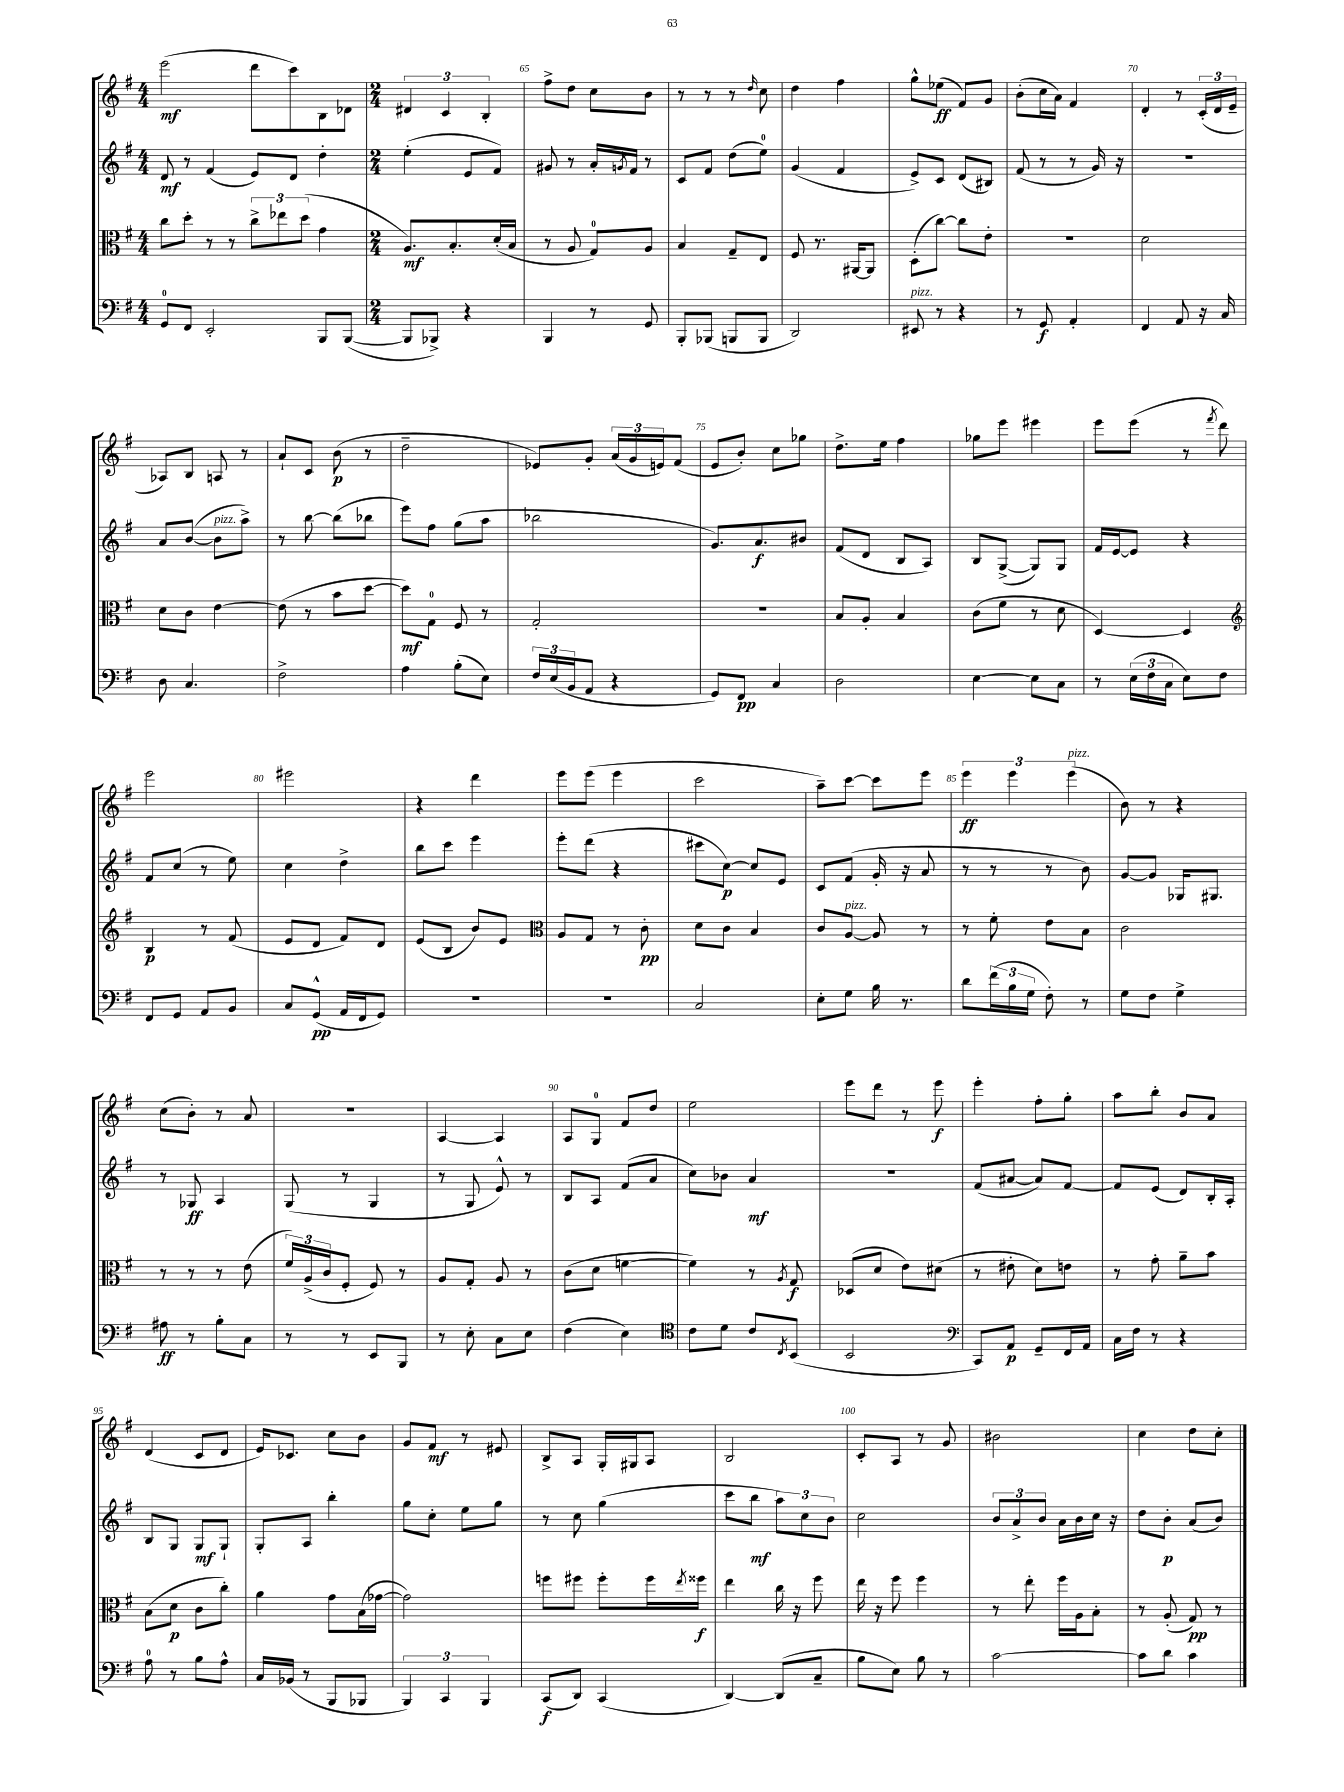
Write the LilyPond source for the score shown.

<<
\new StaffGroup <<
\new Staff = "s0" {
    \clef treble \key g \major \numericTimeSignature \time 4/4
    e'''2\mf( d'''8 c'''8) b8 des'8 |
    \numericTimeSignature \time 2/4 \tuplet 3/2 { dis'4 c'4 b4-. } |
    fis''8-> d''8 c''8 b'8 |
    r8 r8 r8 \grace { d''16 } c''8 |
    d''4 fis''4 |
    g''8-^ ees''8\ff( fis'8) g'8 |
    b'8-.( c''16 a'16) fis'4 |
    d'4-. r8 \tuplet 3/2 { c'16-.( d'16 e'16-- } |
    aes8) b8 a8 r8 |
    a'8-! c'8 b'8\p( r8 |
    d''2-- |
    ees'8) g'8-. \tuplet 3/2 { a'16( g'16 e'16) } fis'8( |
    e'8 b'8-.) c''8 ges''8 |
    d''8.-> e''16 fis''4 |
    ges''8 e'''8 eis'''4 |
    e'''8 e'''8( r8 \acciaccatura { fis'''8 } d'''8) |
    e'''2 |
    eis'''2 |
    r4 d'''4 |
    e'''8 e'''8( e'''4 |
    c'''2 |
    a''8--) c'''8~ c'''8 e'''8 |
    \tuplet 3/2 { e'''4\ff e'''4 e'''4^\markup { \italic "pizz." }( } |
    b'8) r8 r4 |
    c''8( b'8-.) r8 a'8 |
    r2 |
    a4~ a4 |
    a8 g8-0 fis'8 d''8 |
    e''2 |
    e'''8 d'''8 r8 e'''8\f |
    e'''4-. fis''8-. g''8-. |
    a''8 b''8-. b'8 a'8 |
    d'4( c'8 d'8 |
    e'16) ces'8. c''8 b'8 |
    g'8 fis'8\mf r8 eis'8 |
    b8-> a8 g16-. gis16 a8 |
    b2 |
    c'8-. a8 r8 g'8 |
    bis'2 |
    c''4 d''8 c''8-. \bar "|." |
}
\new Staff = "s1" {
    \clef treble \key g \major \numericTimeSignature \time 4/4
    d'8\mf r8 fis'4( e'8) d'8 d''4-. |
    \numericTimeSignature \time 2/4 e''4-.( e'8 fis'8) |
    gis'8 r8 a'16-. \acciaccatura { g'8 } fis'16 r8 |
    c'8 fis'8 d''8( e''8-0) |
    g'4( fis'4 |
    e'8->) c'8 d'8( bis8) |
    fis'8( r8 r8 g'16) r16 |
    R2 |
    a'8 b'8~( b'8^\markup { \italic "pizz." } a''8->) |
    r8 b''8~ b''8( bes''8 |
    e'''8) fis''8 g''8( a''8 |
    bes''2 |
    g'8.) a'8.\f bis'8 |
    fis'8( d'8 b8 a8) |
    b8 g8~->( g8) g8 |
    fis'16 e'16~ e'8 r4 |
    fis'8 c''8( r8 e''8) |
    c''4 d''4-> |
    b''8 c'''8 e'''4 |
    e'''8-. d'''8( r4 |
    cis'''8 c''8~\p) c''8 e'8 |
    c'8 fis'8( g'16-. r16 a'8 |
    r8 r8 r8 b'8) |
    g'8~ g'8 ges16 gis8. |
    r8 ges8\ff a4 |
    g8( r8 g4 |
    r8 g8 e'8-^) r8 |
    b8 a8 fis'8( a'8 |
    c''8) bes'8 a'4\mf |
    r2 |
    fis'8( ais'8~ ais'8) fis'8~ |
    fis'8 e'8( d'8) b16-. a16-. |
    b8 g8 g8\mf g8-! |
    g8-. a8 b''4-. |
    g''8 c''8-. e''8 g''8 |
    r8 c''8 g''4( |
    c'''8 b''8\mf \tuplet 3/2 { a''8) c''8 b'8 } |
    c''2 |
    \tuplet 3/2 { b'8 a'8-> b'8 } a'16 b'16 c''16 r16 |
    d''8 b'8-.\p a'8( b'8) \bar "|." |
}
\new Staff = "s2" {
    \clef alto \key g \major \numericTimeSignature \time 4/4
    c''8 d''8-. r8 r8 \tuplet 3/2 { c''8-> ees''8 d''8( } g'4 |
    \numericTimeSignature \time 2/4 a8.\mf) b8.-. d'16-.( b16 |
    r8 a8 g8-0) a8 |
    b4 g8-- e8 |
    fis8 r8. ais,16~ ais,8 |
    d8-.( c''8~) c''8 e'8-. |
    R2 |
    d'2 |
    d'8 c'8 e'4~ |
    e'8( r8 b'8 d''8~ |
    d''8\mf) g8-0 fis8 r8 |
    g2-. |
    R2 |
    b8 a8-. b4 |
    c'8( fis'8 r8 d'8 |
    d4~) d4 |
    \clef treble b4\p r8 fis'8( |
    e'8 d'8 fis'8) d'8 |
    e'8( b8 b'8) e'8 |
    \clef alto a8 g8 r8 c'8-.\pp |
    d'8 c'8 b4 |
    c'8 a8~^\markup { \italic "pizz." } a8 r8 |
    r8 fis'8-. e'8 b8 |
    c'2 |
    r8 r8 r8 e'8( |
    \tuplet 3/2 { fis'16) a16->( c'16 } fis8-. fis8) r8 |
    a8 g8-. a8 r8 |
    c'8( d'8 f'4~ |
    f'4) r8 \acciaccatura { a8 } g8\f |
    des8( d'8 e'8) dis'8( |
    r8 eis'8-. d'8) e'8 |
    r8 g'8-. a'8-- b'8 |
    b8( d'8\p c'8 c''8-.) |
    a'4 g'8 b16( ges'16~ |
    ges'2) |
    f''8 fis''8 fis''8-. fis''16 \acciaccatura { e''8 } fisis''16\f |
    e''4 c''16 r16 fis''8 |
    e''16 r16 fis''8 fis''4 |
    r8 e''8-. fis''16 a16 b8-. |
    r8 a8-.( g8\pp) r8 \bar "|." |
}
\new Staff = "s3" {
    \clef bass \key g \major \numericTimeSignature \time 4/4
    g,8-0 fis,8 e,2-. b,,8 b,,8~( |
    \numericTimeSignature \time 2/4 b,,8 bes,,8->) r4 |
    b,,4 r8 g,8 |
    b,,8-. bes,,8( b,,8 b,,8 |
    d,2) |
    eis,8^\markup { \italic "pizz." } r8 r4 |
    r8 g,8\f a,4-. |
    fis,4 a,8 r16 c16 |
    d8 c4. |
    fis2-> |
    a4 b8-.( e8) |
    \tuplet 3/2 { fis16 e16( b,16 } a,8 r4 |
    g,8) fis,8\pp c4 |
    d2 |
    e4~ e8 c8 |
    r8 \tuplet 3/2 { e16( fis16 c16 } e8) fis8 |
    fis,8 g,8 a,8 b,8 |
    c8 g,8-^\pp( a,16 fis,16 g,8) |
    R2 |
    R2 |
    c2 |
    e8-. g8 b16 r8. |
    d'8 \tuplet 3/2 { fis'16( b16 g16 } fis8-.) r8 |
    g8 fis8 g4-> |
    ais8\ff r8 b8-. c8 |
    r8 r8 e,8 b,,8 |
    r8 e8-. c8 e8 |
    fis4( e4) |
    \clef tenor c'8 d'8 c'8 \acciaccatura { c8 } b,8( |
    b,2 |
    \clef bass c,8) a,8\p g,8-- fis,16 a,16 |
    c16 fis16 r8 r4 |
    a8-0 r8 b8 a8-^ |
    c16 bes,16( r8 b,,8 bes,,8 |
    \tuplet 3/2 { b,,4) c,4 b,,4 } |
    c,8\f( d,8) c,4( |
    d,4~) d,8( c8-- |
    b8 e8) b8 r8 |
    c'2~ |
    c'8 d'8 c'4 \bar "|." |
}
>>
>>
\layout { \context { \Score currentBarNumber = #63 \override BarNumber.break-visibility = ##(#f #t #t) barNumberVisibility = #(every-nth-bar-number-visible 5) } }
